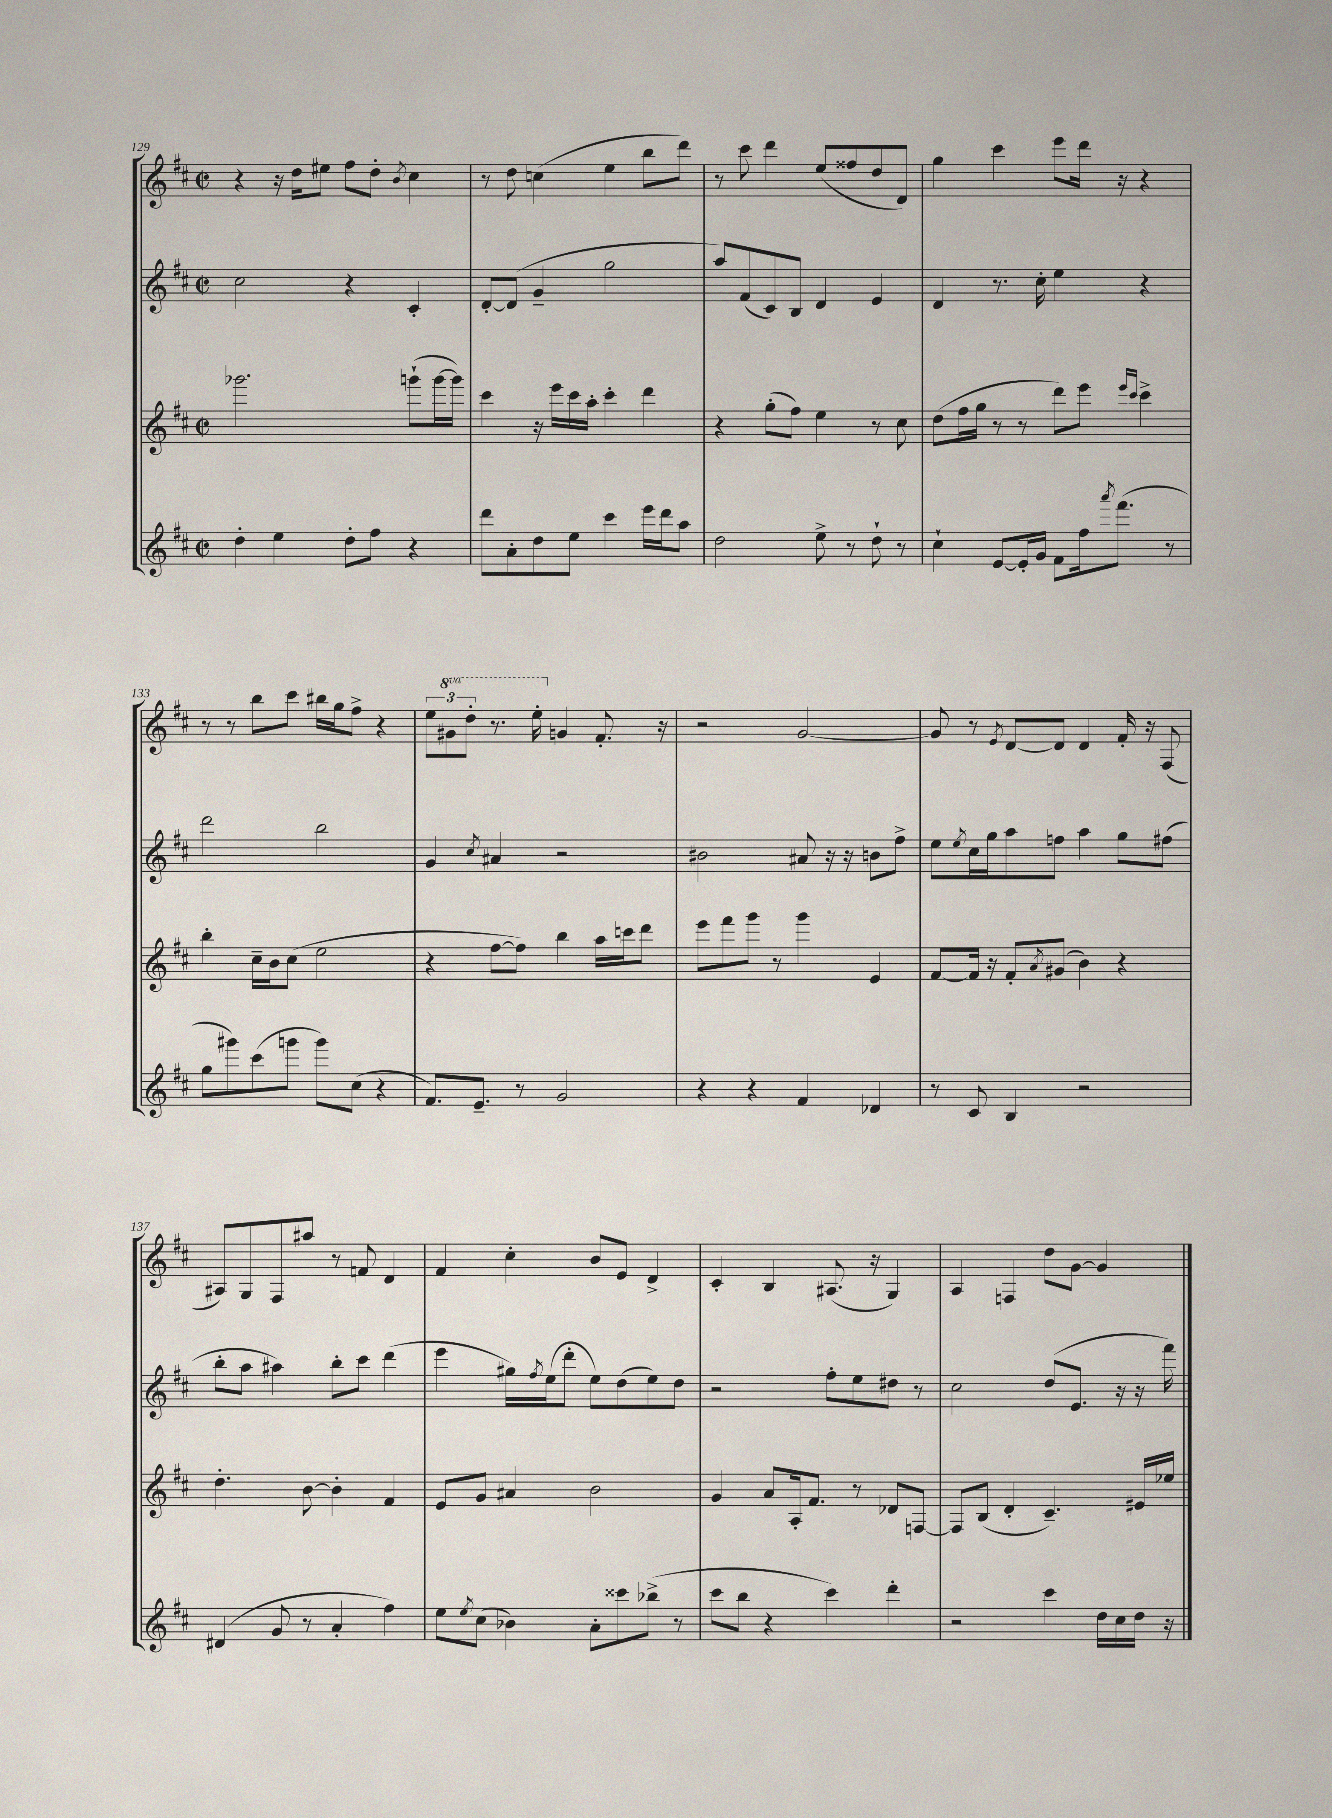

**kern	**kern	**kern	**kern
*staff4	*staff3	*staff2	*staff1
*clefG2	*clefG2	*clefG2	*clefG2
*k[f#c#]	*k[f#c#]	*k[f#c#]	*k[f#c#]
*M2/2	*M2/2	*M2/2	*M2/2
*met(c|)	*met(c|)	*met(c|)	*met(c|)
4dd'\	2.ggg-\	2cc#\	4r
4ee\	.	.	16r
.	.	.	16dd\LK
.	.	.	8ee#\J
8dd'\L	.	4r	8ff#\L
8ff#\J	.	.	8dd'\J
.	.	.	8qb/
4r	(8ggg`\L	4c#'/	4cc#\
.	[16ggg\L	.	.
.	16ggg\]JJ)	.	.
=	=	=	=
8ddd\L	4ccc#\	[8d'/L	8r
8a'\	.	(8d/]J	8dd\
8dd\	16r	4g~/	(4cc\
.	16eee\LL	.	.
8ee\J	16ccc#\	.	.
.	16aa'\JJ	.	.
4ccc#\	4ccc#'\	2gg\	4ee\
16eee\LL	4ddd\	.	8bb\L
16ddd\J	.	.	.
8aa\J	.	.	8ddd\J)
=	=	=	=
2dd\	4r	8aa/L)	8r
.	.	(8f#/	8ccc#\
.	(8gg'\L	8c#/)	4ddd\
.	8ff#\J)	8B/J	.
8ee^\	4ee\	4d/	(8ee/L
8r	.	.	8ff##/
8dd`\	8r	4e/	8dd/
8r	8cc#\	.	8d/J)
=	=	=	=
4cc#`\	(8dd\L	4d/	4gg\
.	16ff#\L	.	.
.	16gg\JJ	.	.
[8e/L	8r	8.r	4ccc#\
16e'/]L	8r	.	.
16g/JJ	.	16cc#'\	.
8f#\L	8ddd\L)	4ee\	8eee\L
16ff#\k	8eee\J	.	16ddd\Jk
8qaaa/	.	.	.
(8.fff#\J	.	.	16r
.	16qqeee/LL	.	.
.	16qqccc#/JJ	.	.
.	4ccc#^\	4r	4r
8r	.	.	.
=	=	=	=
8gg\L	4bb'\	2ddd\	8r
8ggg#\)	.	.	8r
(8ccc#\	16cc#~\LL	.	8bb\L
.	16b\J	.	.
8ggg\J	(8cc#\J	.	8ccc#\J
8ggg\L)	2ee\	2bb\	16bb#\LL
.	.	.	16gg\J
(8cc#\J	.	.	8ff#^\J
4r	.	.	4r
=	=	=	=
8.f#/L)	4r	4g/	12ee\L
.	.	.	12gg#\
.	.	.	12ddd'\J
8.e~/J	.	.	.
.	.	8qcc#/	.
.	[8ff#\L	4a#/	8.r
8r	8ff#\]J)	.	.
.	.	.	16eee'\
2g/	4bb\	2r	4g/
.	16aa\LL	.	8.f#'/
.	16ccc\J	.	.
.	8ddd\J	.	.
.	.	.	16r
=	=	=	=
4r	8eee\L	2b#\	2r
.	8fff#\	.	.
4r	8ggg\J	.	.
.	8r	.	.
4f#/	4ggg\	8a#/	[2g/
.	.	16r	.
.	.	16r	.
4d-/	4e/	8b\L	.
.	.	8ff#^\J	.
=	=	=	=
8r	[8f#/L	8ee\L	8g/]
.	.	8qee/	.
8c#/	16f#/]Jk	16cc#\L	8r
.	16r	16gg\J	.
.	.	.	8qe/
4B/	8f#'/L	8aa\	[8d/L
.	8qa/	.	.
.	(8g#/J	8ff\J	8d/]J
2r	4b\)	4aa\	4d/
.	4r	8gg\L	16f#'/
.	.	.	16r
.	.	(8ff#\J	(8F#/
=	=	=	=
(4d#/	4.dd'\	8bb'\L	8A#/L)
.	.	8aa\J	8G/
8g/	.	4aa#\)	8F#/
8r	[8b\	.	8aa#/J
4a'/	4b'\]	8bb'\L	8r
.	.	8ccc#\J	8f/
4ff#\)	4f#/	(4ddd\	4d/
=	=	=	=
8ee\L	8e/L	4eee\	4f#/
8qee/	.	.	.
(8cc#\J	8g/J	.	.
4b-\)	4a#/	16gg#\LL)	4cc#'\
.	.	8qff#/	.
.	.	(16ee\J	.
.	.	8ddd'\J	.
8a'\L	2b\	8ee\L)	8b/L
8ccc##\	.	(8dd\	8e/J
(8bb-^\J	.	8ee\)	4d^/
8r	.	8dd\J	.
=	=	=	=
8ccc#\L	4g/	2r	4c#'/
8bb\J	.	.	.
4r	8a/L	.	4B/
.	16A'/k	.	.
.	8.f#/J	.	.
4ccc#\)	.	8ff#'\L	(8.A#/
.	8r	8ee\	.
.	.	.	16r
4ddd'\	8d-/L	8dd#\J	4G/)
.	[8F/J	8r	.
=	=	=	=
2r	8F/]L	2cc#\	4A/
.	(8B/J	.	.
.	4d'/	.	4F/
4ccc#\	4.c#~/)	(8dd/L	8dd\L
.	.	8.e/J	[8g\J
16dd\LL	.	.	4g/]
16cc#\	.	16r	.
16dd\JJ	16e#/LL	16r	.
16r	16ee-/JJ	16fff#\)	.
==	==	==	==
*-	*-	*-	*-
